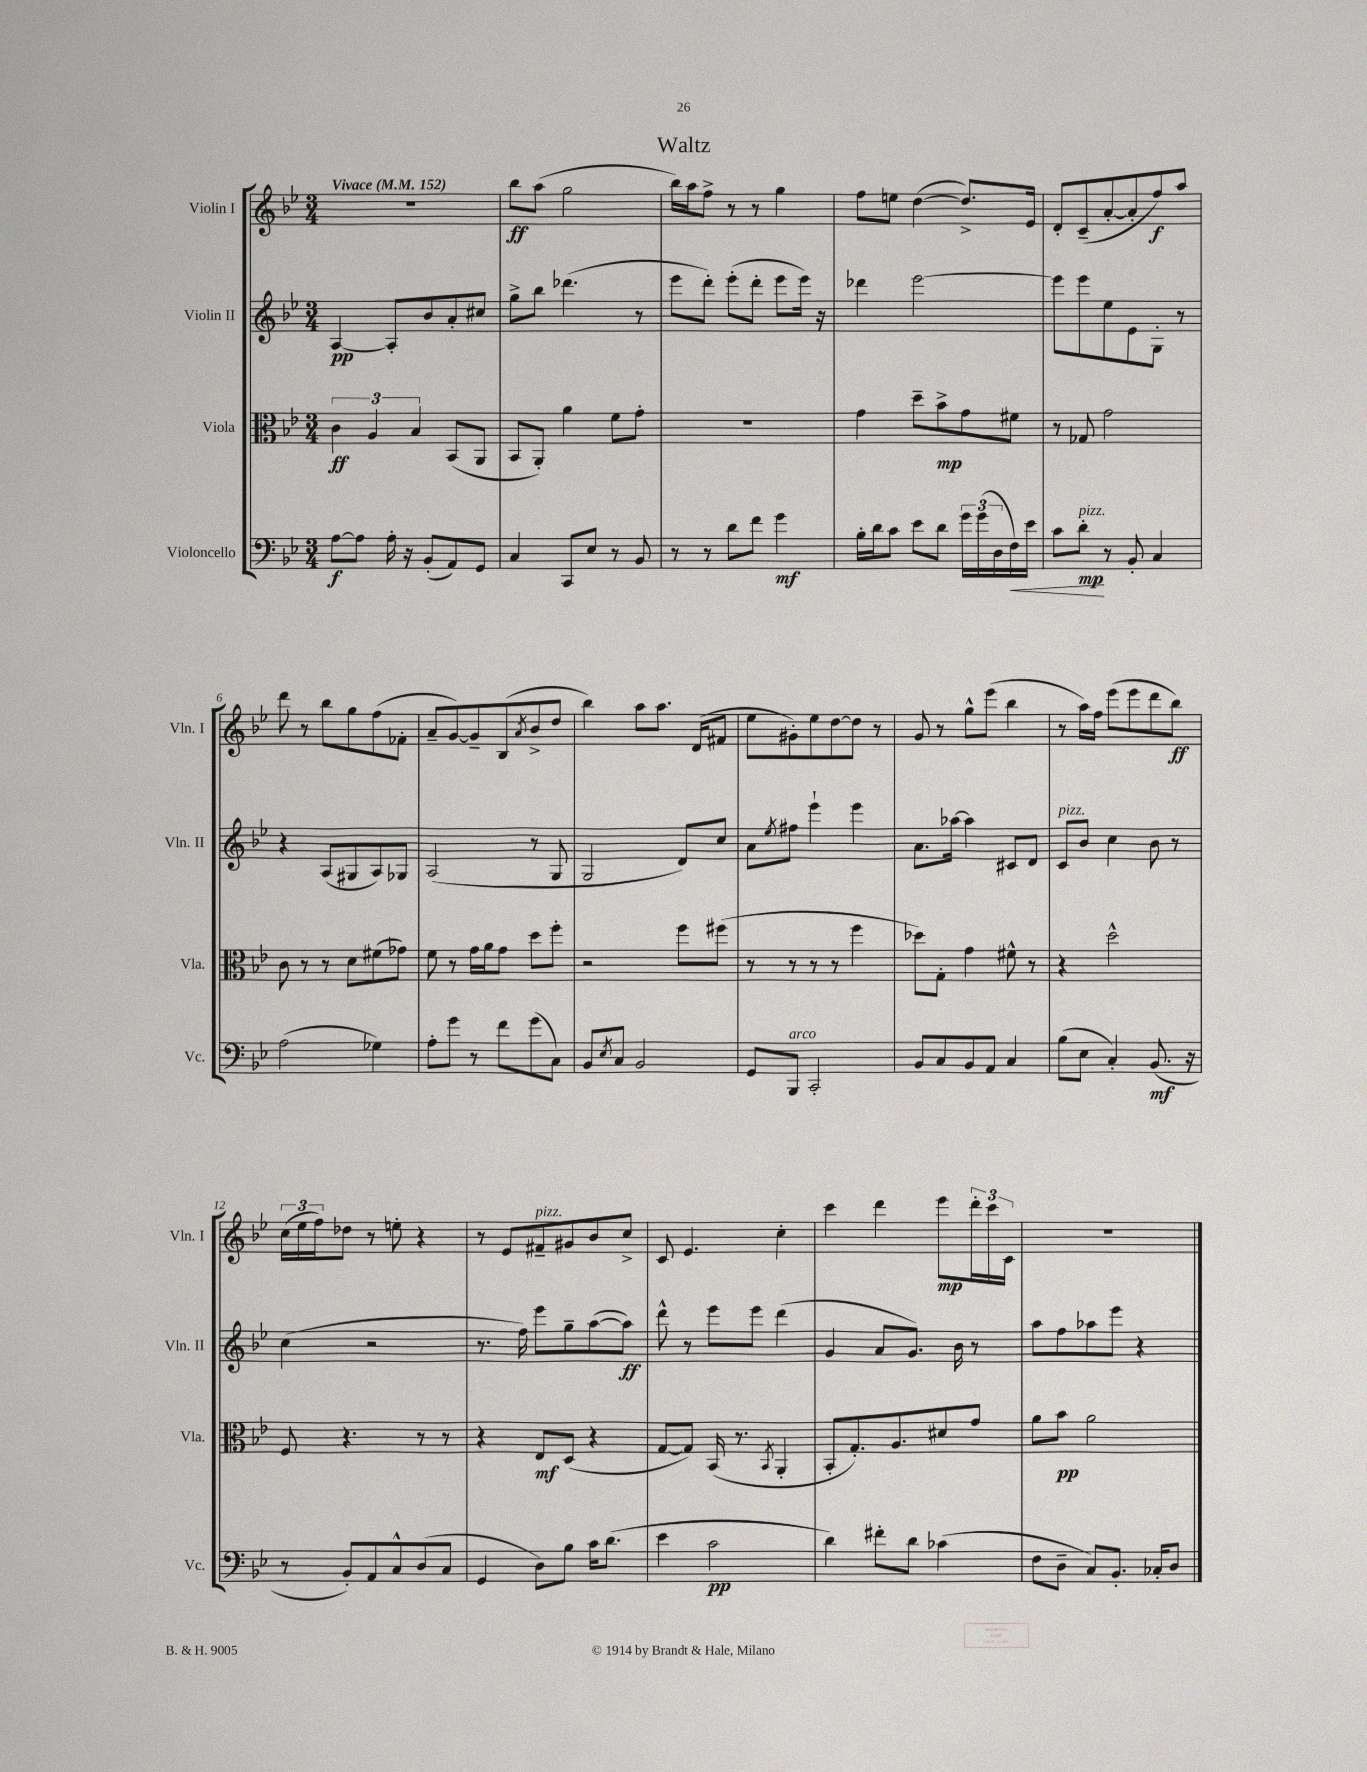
\header { title = "Waltz" }
<<
\new StaffGroup <<
\new Staff = "s0" \with { instrumentName = "Violin I" shortInstrumentName = "Vln. I" } {
    \clef treble \key bes \major \numericTimeSignature \time 3/4 \tempo "Vivace" 4 = 152
    R2. |
    bes''8\ff a''8( g''2 |
    bes''16) a''16 f''8-> r8 r8 g''4 |
    f''8 e''8 d''4~( d''8.->) ees'16 |
    d'8-. c'8--( a'8~-. a'8-. f''8\f) a''8 |
    d'''8 r8 bes''8 g''8 f''8( fes'8-. |
    a'8-- g'8~) g'8-- bes8( \acciaccatura { a'8 } bes'8-> d''8 |
    bes''4) a''8 a''8. d'16( fis'8 |
    ees''8 gis'8-.) ees''8 d''8~ d''8 r8 |
    g'8 r8 g''8-^ ees'''8( bes''4 |
    r8 a''16) f''16 ees'''8( ees'''8 d'''8 bes''8\ff) |
    \tuplet 3/2 { c''16( ees''16 f''16) } des''8 r8 e''8-. r4 |
    r8 ees'8 fis'8--^\markup { \italic "pizz." } gis'8 bes'8 c''8-> |
    c'8 ees'4. c''4-. |
    c'''4 d'''4 ees'''8\mp \tuplet 3/2 { d'''16-. c'''16 c'16 } |
    R2. \bar "|." |
}
\new Staff = "s1" \with { instrumentName = "Violin II" shortInstrumentName = "Vln. II" } {
    \clef treble \key bes \major \numericTimeSignature \time 3/4
    a4~\pp a8-. bes'8 a'8-. cis''8 |
    g''8-> bes''8 des'''4.( r8 |
    ees'''8 d'''8-.) ees'''8-.( d'''8-. ees'''8 ees'''16) r16 |
    des'''4 ees'''2~ |
    ees'''8 ees'''8 ees''8 ees'8 g8-. r8 |
    r4 a8( gis8 a8) ges8 |
    a2( r8 g8 |
    g2 d'8) c''8 |
    a'8 \acciaccatura { ees''8 } fis''8 ees'''4-! ees'''4 |
    a'8. aes''16~ aes''4 cis'8 d'8 |
    c'8^\markup { \italic "pizz." } bes'8 c''4 bes'8 r8 |
    c''4( r2 |
    r8. f''16) ees'''8 g''8-- a''8~( a''8\ff) |
    d'''8-^ r8 ees'''8 ees'''8 d'''4( |
    g'4 a'8 g'8.) bes'16 r8 |
    a''8 f''8 aes''8 ees'''8 r4 \bar "|." |
}
\new Staff = "s2" \with { instrumentName = "Viola" shortInstrumentName = "Vla." } {
    \clef alto \key bes \major \numericTimeSignature \time 3/4
    \tuplet 3/2 { c'4\ff a4 bes4 } bes,8( a,8 |
    bes,8 a,8-.) a'4 f'8 g'8-. |
    R2. |
    g'4 d''8-- bes'8->\mp g'8 fis'8 |
    r8 ges8 g'2 |
    c'8 r8 r8 d'8 fis'8( ges'8) |
    f'8 r8 g'16 a'16 g'8 d''8 f''8-. |
    r2 f''8 fis''8( |
    r8 r8 r8 r8 f''4 |
    des''8) g8-. g'4 fis'8-^ r8 |
    r4 d''2-^ |
    f8 r4. r8 r8 |
    r4 ees8\mf d8( r4 |
    g8~ g8) bes,16( r8. \acciaccatura { bes,8 } a,4-. |
    bes,8-. g8.-.) a8. dis'8 g'8 |
    a'8 bes'8\pp a'2 \bar "|." |
}
\new Staff = "s3" \with { instrumentName = "Violoncello" shortInstrumentName = "Vc." } {
    \clef bass \key bes \major \numericTimeSignature \time 3/4
    a8~\f a8 a16-. r16 bes,8-.( a,8) g,8 |
    c4 c,8 ees8 r8 bes,8 |
    r8 r8 d'8 f'8 g'4\mf |
    bes16-. d'16 c'8 ees'8 d'8 \tuplet 3/2 { g'16 g'16( d16 } f16\<) ees'16 |
    c'8 d'8-.\mp\!^\markup { \italic "pizz." } r8 bes,8-. c4 |
    a2( ges4) |
    a8-. g'8 r8 f'8 g'8( c8) |
    bes,8 \acciaccatura { ees8 } c8 bes,2 |
    g,8 bes,,8^\markup { \italic "arco" } c,2-. |
    bes,8 c8 bes,8 a,8 c4 |
    bes8( ees8 c4-.) bes,8.\mf( r16 |
    r8 bes,8-.) a,8 c8-^ d8( c8 |
    g,4 d8) bes8 c'16 d'8.( |
    ees'4 c'2\pp |
    d'4) fis'8-. d'8 ces'4( |
    f8 d8-- c8) bes,8.-. ces16-. d8 \bar "|." |
}
>>
>>
